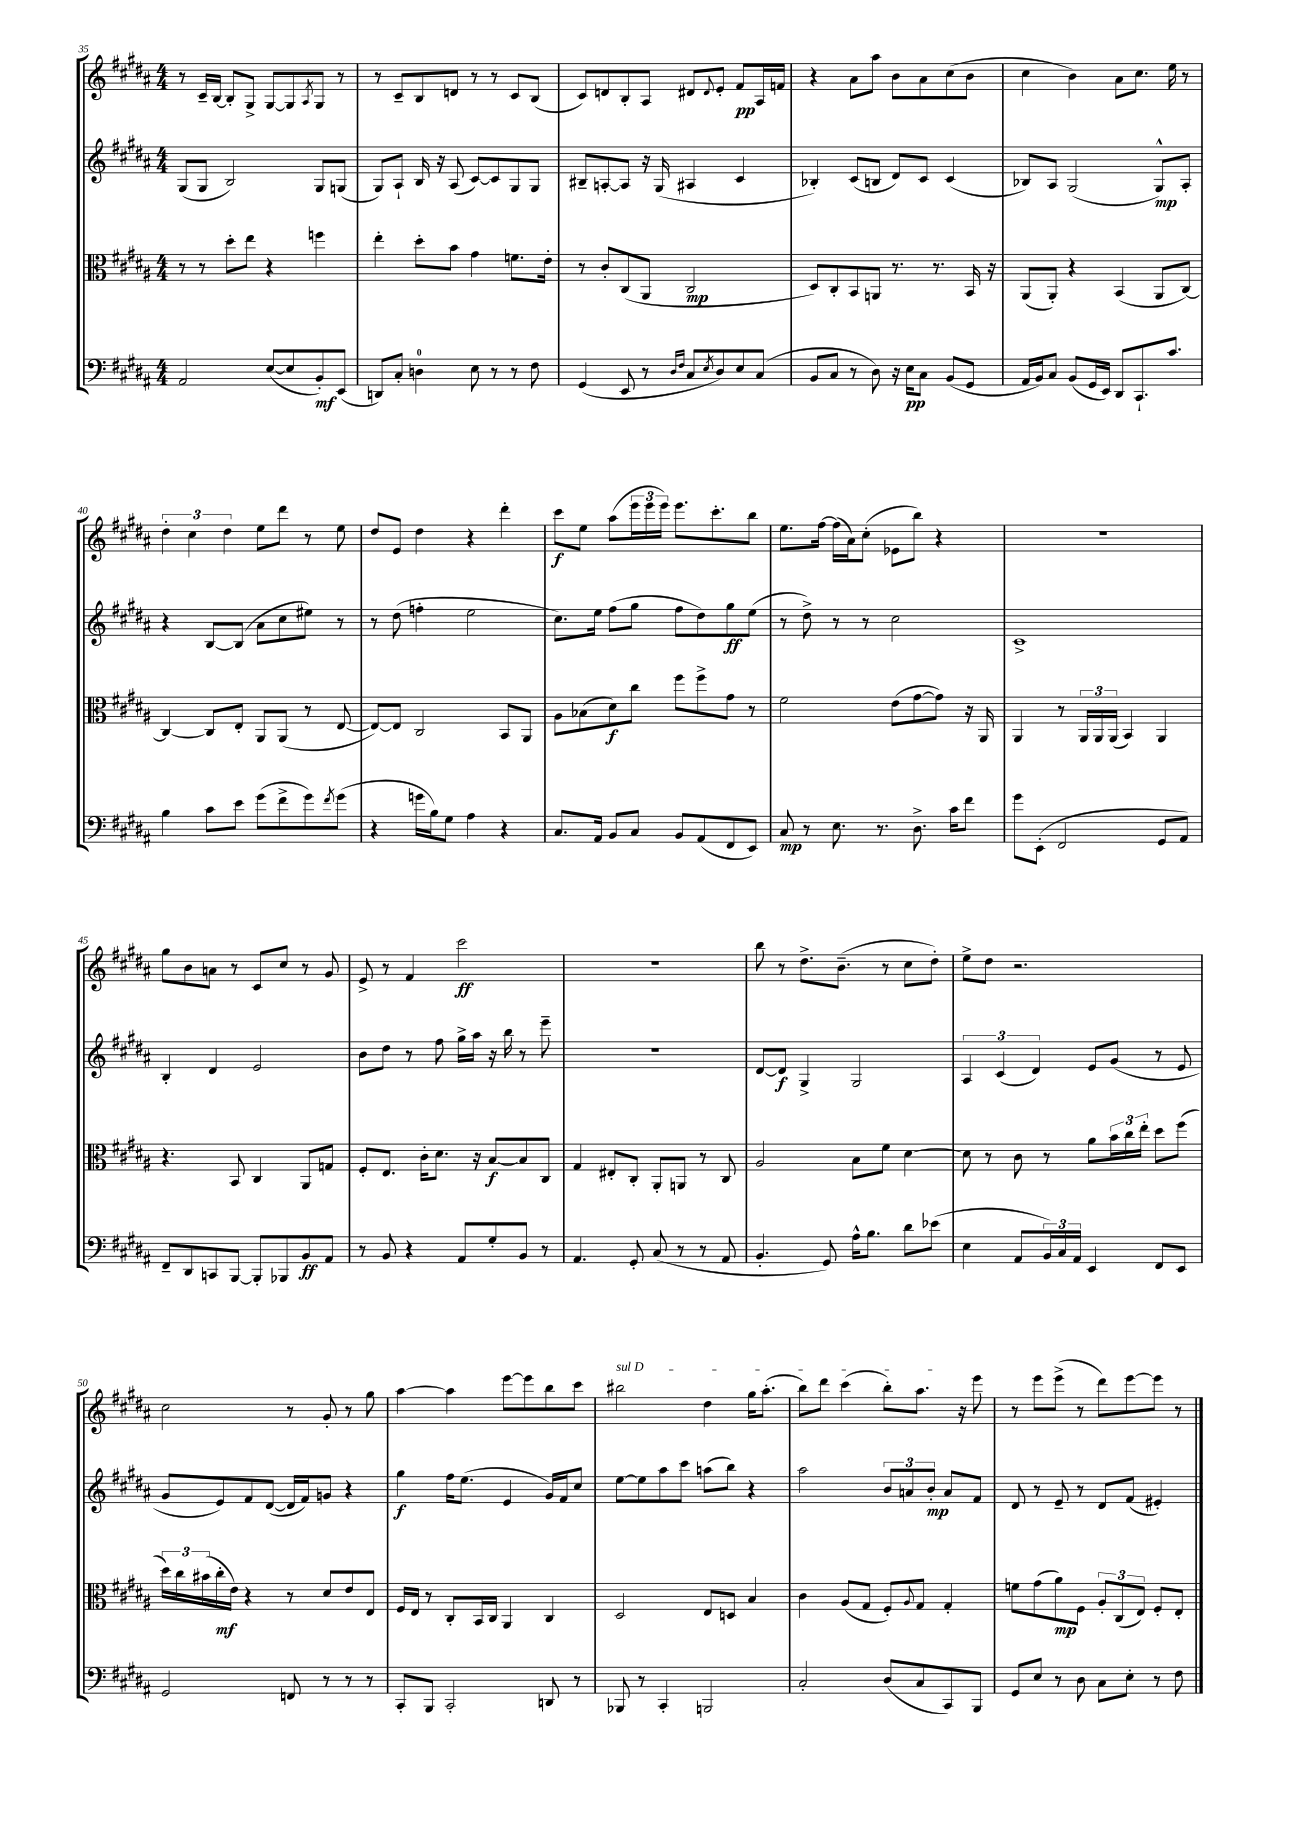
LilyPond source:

<<
\new StaffGroup <<
\new Staff = "s0" {
    \clef treble \key b \major \numericTimeSignature \time 4/4
    r8 cis'16-- b16~ b8-. gis8-> gis8~ gis8 \acciaccatura { ais8 } gis8 r8 |
    r8 cis'8-- b8 d'8 r8 r8 cis'8 b8( |
    cis'8) d'8 b8-. ais8 dis'8 \appoggiatura { dis'8 } e'8-. fis'8\pp ais16 f'16 |
    r4 ais'8 ais''8 b'8 ais'8 cis''8( b'8 |
    cis''4 b'4) ais'8 cis''8. e''16 r8 |
    \tuplet 3/2 { dis''4-. cis''4 dis''4 } e''8 dis'''8 r8 e''8 |
    dis''8 e'8 dis''4 r4 dis'''4-. |
    cis'''8\f e''8 ais''8( \tuplet 3/2 { e'''16 e'''16 e'''16) } e'''8. cis'''8.-. b''8 |
    e''8. fis''16~ fis''16( ais'16) cis''8-.( ees'8 b''8) r4 |
    R1 |
    gis''8 b'8 a'8 r8 cis'8 cis''8 r8 gis'8 |
    e'8-> r8 fis'4 cis'''2\ff |
    R1 |
    b''8 r8 dis''8.-> b'8.--( r8 cis''8 dis''8-.) |
    e''8-> dis''8 r2. |
    cis''2 r8 gis'8-. r8 gis''8 |
    ais''4~ ais''4 e'''8~ e'''8 b''8 cis'''8 |
    \once \override TextSpanner.bound-details.left.text = \markup { \italic "sul D" } bis''2\startTextSpan dis''4 gis''16 ais''8.-.( |
    b''8) dis'''8 cis'''4( b''8-.) ais''8.\stopTextSpan r16 e'''8 |
    r8 e'''8 e'''8->( r8 dis'''8) e'''8~ e'''8 r8 \bar "|." |
}
\new Staff = "s1" {
    \clef treble \key b \major \numericTimeSignature \time 4/4
    gis8( gis8 b2) gis8 g8( |
    gis8) ais8-! b16 r16 ais8( cis'8~) cis'8 gis8 gis8 |
    bis8-- a8~-. a8 r16 gis16( ais4 cis'4 |
    bes4-.) cis'8( b8 dis'8) cis'8 cis'4( |
    bes8) ais8 gis2( gis8-^\mp) ais8-. |
    r4 b8~ b8( ais'8 cis''8 eis''8) r8 |
    r8 dis''8( f''4-. e''2 |
    cis''8.) e''16 fis''8( gis''8 fis''8 dis''8) gis''8\ff e''8( |
    r8 dis''8->) r8 r8 cis''2 |
    cis'1-> |
    b4-. dis'4 e'2 |
    b'8 dis''8 r8 fis''8 gis''16-> ais''16 r16 b''16 r8 e'''8-- |
    r1 |
    dis'8~ dis'8\f gis4-> gis2 |
    \tuplet 3/2 { ais4 cis'4( dis'4) } e'8 gis'8( r8 e'8 |
    gis'8 e'8) fis'8 dis'8~( dis'16 fis'16) g'8 r4 |
    gis''4\f fis''16 e''8.( e'4 gis'16) fis'16 cis''8 |
    e''8~ e''8 ais''8 cis'''8 a''8( b''8) r4 |
    ais''2 \tuplet 3/2 { b'8 a'8 b'8-.\mp } a'8 fis'8 |
    dis'8 r8 e'8-- r8 dis'8 fis'8( eis'4-.) \bar "|." |
}
\new Staff = "s2" {
    \clef alto \key b \major \numericTimeSignature \time 4/4
    r8 r8 dis''8-. e''8 r4 f''4 |
    e''4-. dis''8-. b'8 gis'4 f'8. e'16-. |
    r8 cis'8-. cis8( ais,8 cis2\mp |
    dis8) cis8-. b,8 a,8 r8. r8. b,16 r16 |
    ais,8( ais,8-.) r4 b,4( ais,8 cis8~) |
    cis4~ cis8 e8-. ais,8 ais,8( r8 e8~ |
    e8~) e8 cis2 b,8 ais,8 |
    ais8 bes8( dis'8\f) cis''8 fis''8 fis''8-> gis'8 r8 |
    fis'2 e'8( gis'8~ gis'8) r16 ais,16 |
    ais,4 r8 \tuplet 3/2 { ais,16 ais,16 ais,16( } b,4) ais,4 |
    r4. b,8 cis4 ais,8 g8 |
    fis8-. e8. cis'16-. dis'8. r16 b8~\f b8 cis8 |
    gis4 eis8-. cis8-. ais,8-. a,8 r8 cis8 |
    ais2 b8 fis'8 dis'4~ |
    dis'8 r8 cis'8 r8 ais'8 \tuplet 3/2 { b'16 cis''16 e''16-. } dis''8 fis''8( |
    \tuplet 3/2 { dis''16) cis''16 bis'16( } cis''16-.\mf e'16) r4 r8 dis'8 e'8 e8 |
    fis16 e16 r8 cis8-. b,16 cis16 ais,4 cis4 |
    dis2 e8 d8 b4 |
    cis'4 ais8( gis8 fis8-.) \appoggiatura { ais8 } gis8 gis4-. |
    f'8 gis'8( ais'8\mp) fis8 \tuplet 3/2 { ais8-. cis8( e8) } fis8-. e8-. \bar "|." |
}
\new Staff = "s3" {
    \clef bass \key b \major \numericTimeSignature \time 4/4
    ais,2 e8~( e8 b,8-.\mf) e,8( |
    d,8) cis8-. d4-0 e8 r8 r8 fis8 |
    gis,4( e,8 r8 \grace { dis16 fis16 } cis8 \acciaccatura { e8 } dis8) e8 cis8( |
    b,8 cis8 r8 dis8) r16 e16\pp cis8 b,8( gis,8 |
    ais,16 b,16) cis8 b,8( gis,16 e,16) dis,8 cis,8.-! cis'8. |
    b4 cis'8 e'8 gis'8( fis'8-> gis'8) \acciaccatura { fis'8 } gis'8( |
    r4 g'16 b16) gis8 ais4 r4 |
    cis8. ais,16 b,8 cis8 b,8 ais,8( fis,8 e,8) |
    cis8\mp r8 e8. r8. dis8.-> cis'16 fis'8 |
    gis'8 e,8-.( fis,2 gis,8 ais,8) |
    fis,8-- dis,8 c,8 b,,8~ b,,8-. bes,,8 b,8\ff ais,8 |
    r8 b,8 r4 ais,8 gis8-. b,8 r8 |
    ais,4. gis,8-. cis8( r8 r8 ais,8 |
    b,4.-. gis,8) ais16-^ b8. dis'8 ees'8( |
    e4 ais,8 \tuplet 3/2 { b,16) cis16 ais,16 } e,4 fis,8 e,8 |
    gis,2 f,8 r8 r8 r8 |
    cis,8-. b,,8 cis,2-. d,8 r8 |
    bes,,8 r8 cis,4-. b,,2 |
    cis2-. dis8( cis8 cis,8) b,,8 |
    gis,8 e8 r8 dis8 cis8 e8-. r8 fis8 \bar "|." |
}
>>
>>
\layout { \context { \Score currentBarNumber = #35 } }
